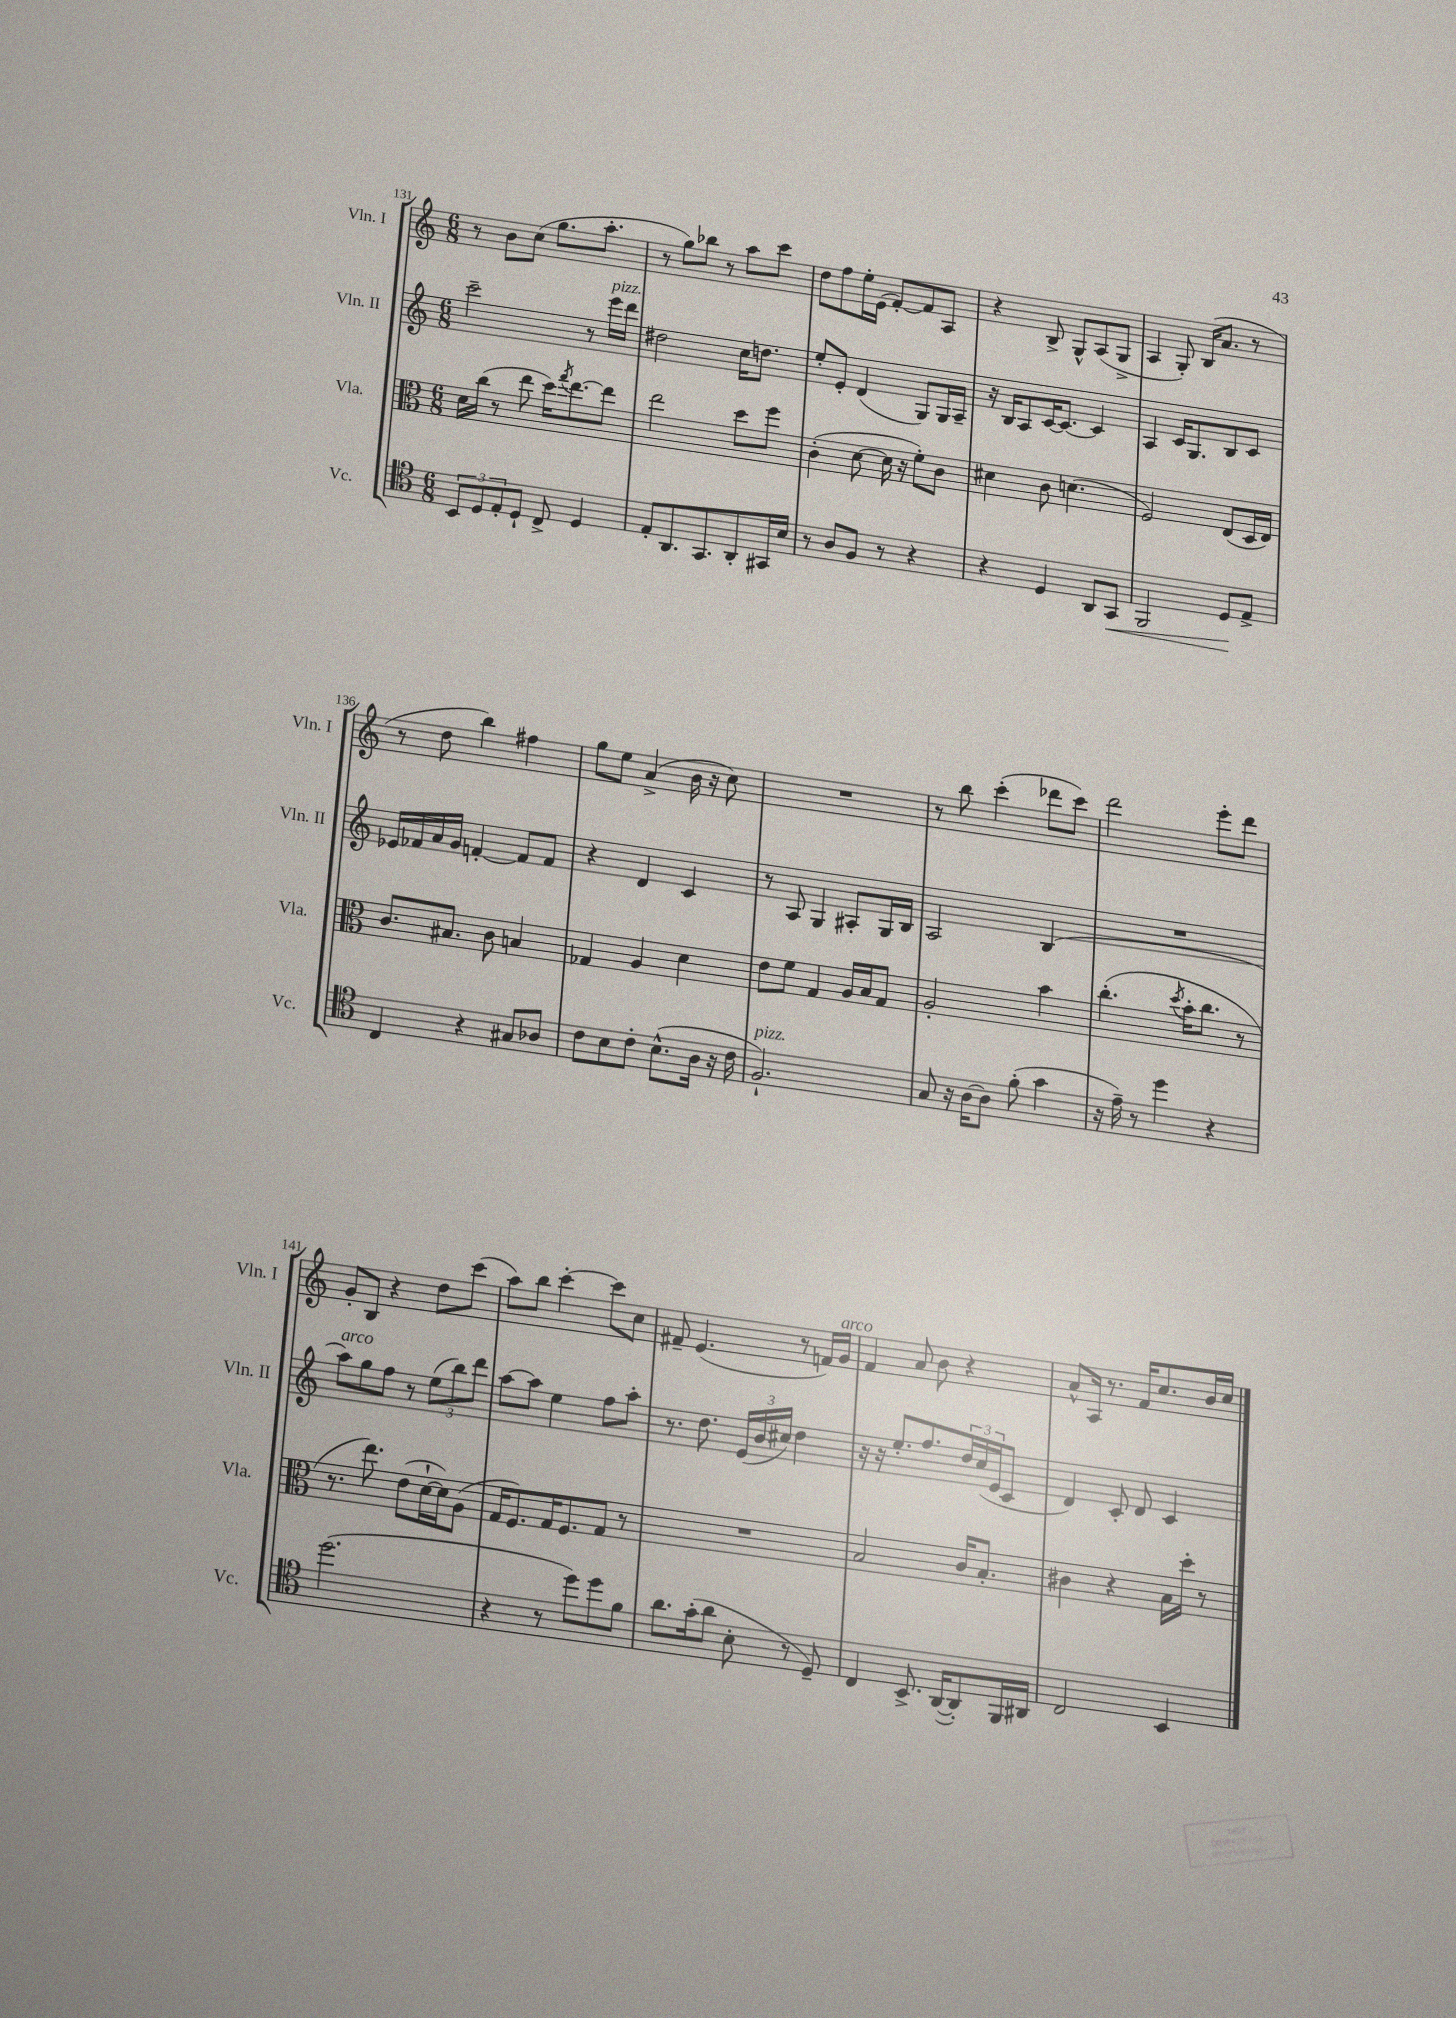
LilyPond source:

<<
\new StaffGroup <<
\new Staff = "s0" \with { instrumentName = "Vln. I" shortInstrumentName = "Vln. I" } {
    \clef treble \key c \major \numericTimeSignature \time 6/8
    r8 b'8 c''8( g''8. a''8.-. |
    r8 g''8) bes''8 r8 a''8 c'''8 |
    d''8 f''8 e''16-. e'16( f'8~-.) f'8 a8 |
    r4 b8-> g8-^ a8( g8-> |
    a4 g8-.) b16( a'8. r8 |
    r8 d''8 b''4) fis''4 |
    g''8 e''8 a'4->( b'16 r16 c''8) |
    R2. |
    r8 b''8 c'''4-.( des'''8 c'''8) |
    d'''2 e'''8-. d'''8 |
    g'8-. b8 r4 d''8 c'''8( |
    a''8) b''8 c'''4~-. c'''8 c''8 |
    fis'8-- e'4.( r8 f'16) g'16^\markup { \italic "arco" } |
    f'4 a'8 b'8 r4 |
    a'8-^ a16 r8. f'16 c''8. b'16 c''16 \bar "|." |
}
\new Staff = "s1" \with { instrumentName = "Vln. II" shortInstrumentName = "Vln. II" } {
    \clef treble \key c \major \numericTimeSignature \time 6/8
    c'''2-- r8 e'''16^\markup { \italic "pizz." } d'''16 |
    dis''2 c''16 d''8. |
    e''8-. e'8-. d'4( g8) g16 a16-- |
    r16 b16 a8 c'16~ c'8.~ c'4 |
    a4 c'16 g8. b8 c'8 |
    ees'16 fes'16 a'16 g'16 f'4~-. f'8 f'8 |
    r4 d'4 c'4 |
    r8 a8 g4 ais8-. g16 b16 |
    a2 b4( |
    R2. |
    a''8^\markup { \italic "arco" }) g''8 f''8 r8 \tuplet 3/2 { e''8( b''8) d'''8 } |
    a''8~ a''8 e''4 f''8 a''8-. |
    r8. d''8. \tuplet 3/2 { e'16( b'16 cis''16) } d''4 |
    r16 r16 e''8.-. f''8. \tuplet 3/2 { d''16 c''16( e'16 } c'8 |
    d'4) c'8-. d'8 c'4 \bar "|." |
}
\new Staff = "s2" \with { instrumentName = "Vla." shortInstrumentName = "Vla." } {
    \clef alto \key c \major \numericTimeSignature \time 6/8
    d'16 c''16( r8 e''8 d''16) \acciaccatura { g''8 } e''8.~ e''8 |
    e''2 d''8 f''8 |
    c'4-.( d'8~ d'16 r16 f'8-.) c'8 |
    dis'4 c'8 d'4.( |
    f2) e8( d16 e16) |
    c'8. bis8. c'8 b4 |
    ges4 a4 d'4 |
    e'8 f'8 g4 a16 b16 g8 |
    a2-. b'4 |
    c''4.-.( \acciaccatura { d''8 } b'16-. c''8. r8 |
    r8. e''8.) e'8( d'16~-! d'16) a8( |
    g16 f8.) g16 f8. g8 r8 |
    R2. |
    b2 c'16 b8.-. |
    cis'4 r4 b16 d''16-. r8 \bar "|." |
}
\new Staff = "s3" \with { instrumentName = "Vc." shortInstrumentName = "Vc." } {
    \clef tenor \key c \major \numericTimeSignature \time 6/8
    \tuplet 3/2 { b,8 d8 e8-. } d8-! c8-> d4 |
    e8-. a,8. g,8. a,8-. gis,16 b16 |
    r8 a8 f8 r8 r4 |
    r4 d4 a,8 g,8\< |
    f,2 d8\! e8-> |
    c4 r4 gis8 aes8 |
    c'8 b8 c'8-. b8.-^( a16 r16 c'16 |
    f2.-!^\markup { \italic "pizz." }) |
    g8 r16 a16~ a8 f'8-.( g'4 |
    r16 e'16--) r8 d''4 r4 |
    d''2.( |
    r4 r8 d''8) d''8 f'8 |
    a'8. g'16-.( a'8 b8-. r8 d8--) |
    c4 b,8.-> a,16~( a,8-.) f,16 ais,16 |
    c2 b,4 \bar "|." |
}
>>
>>
\layout { \context { \Score currentBarNumber = #131 } }
